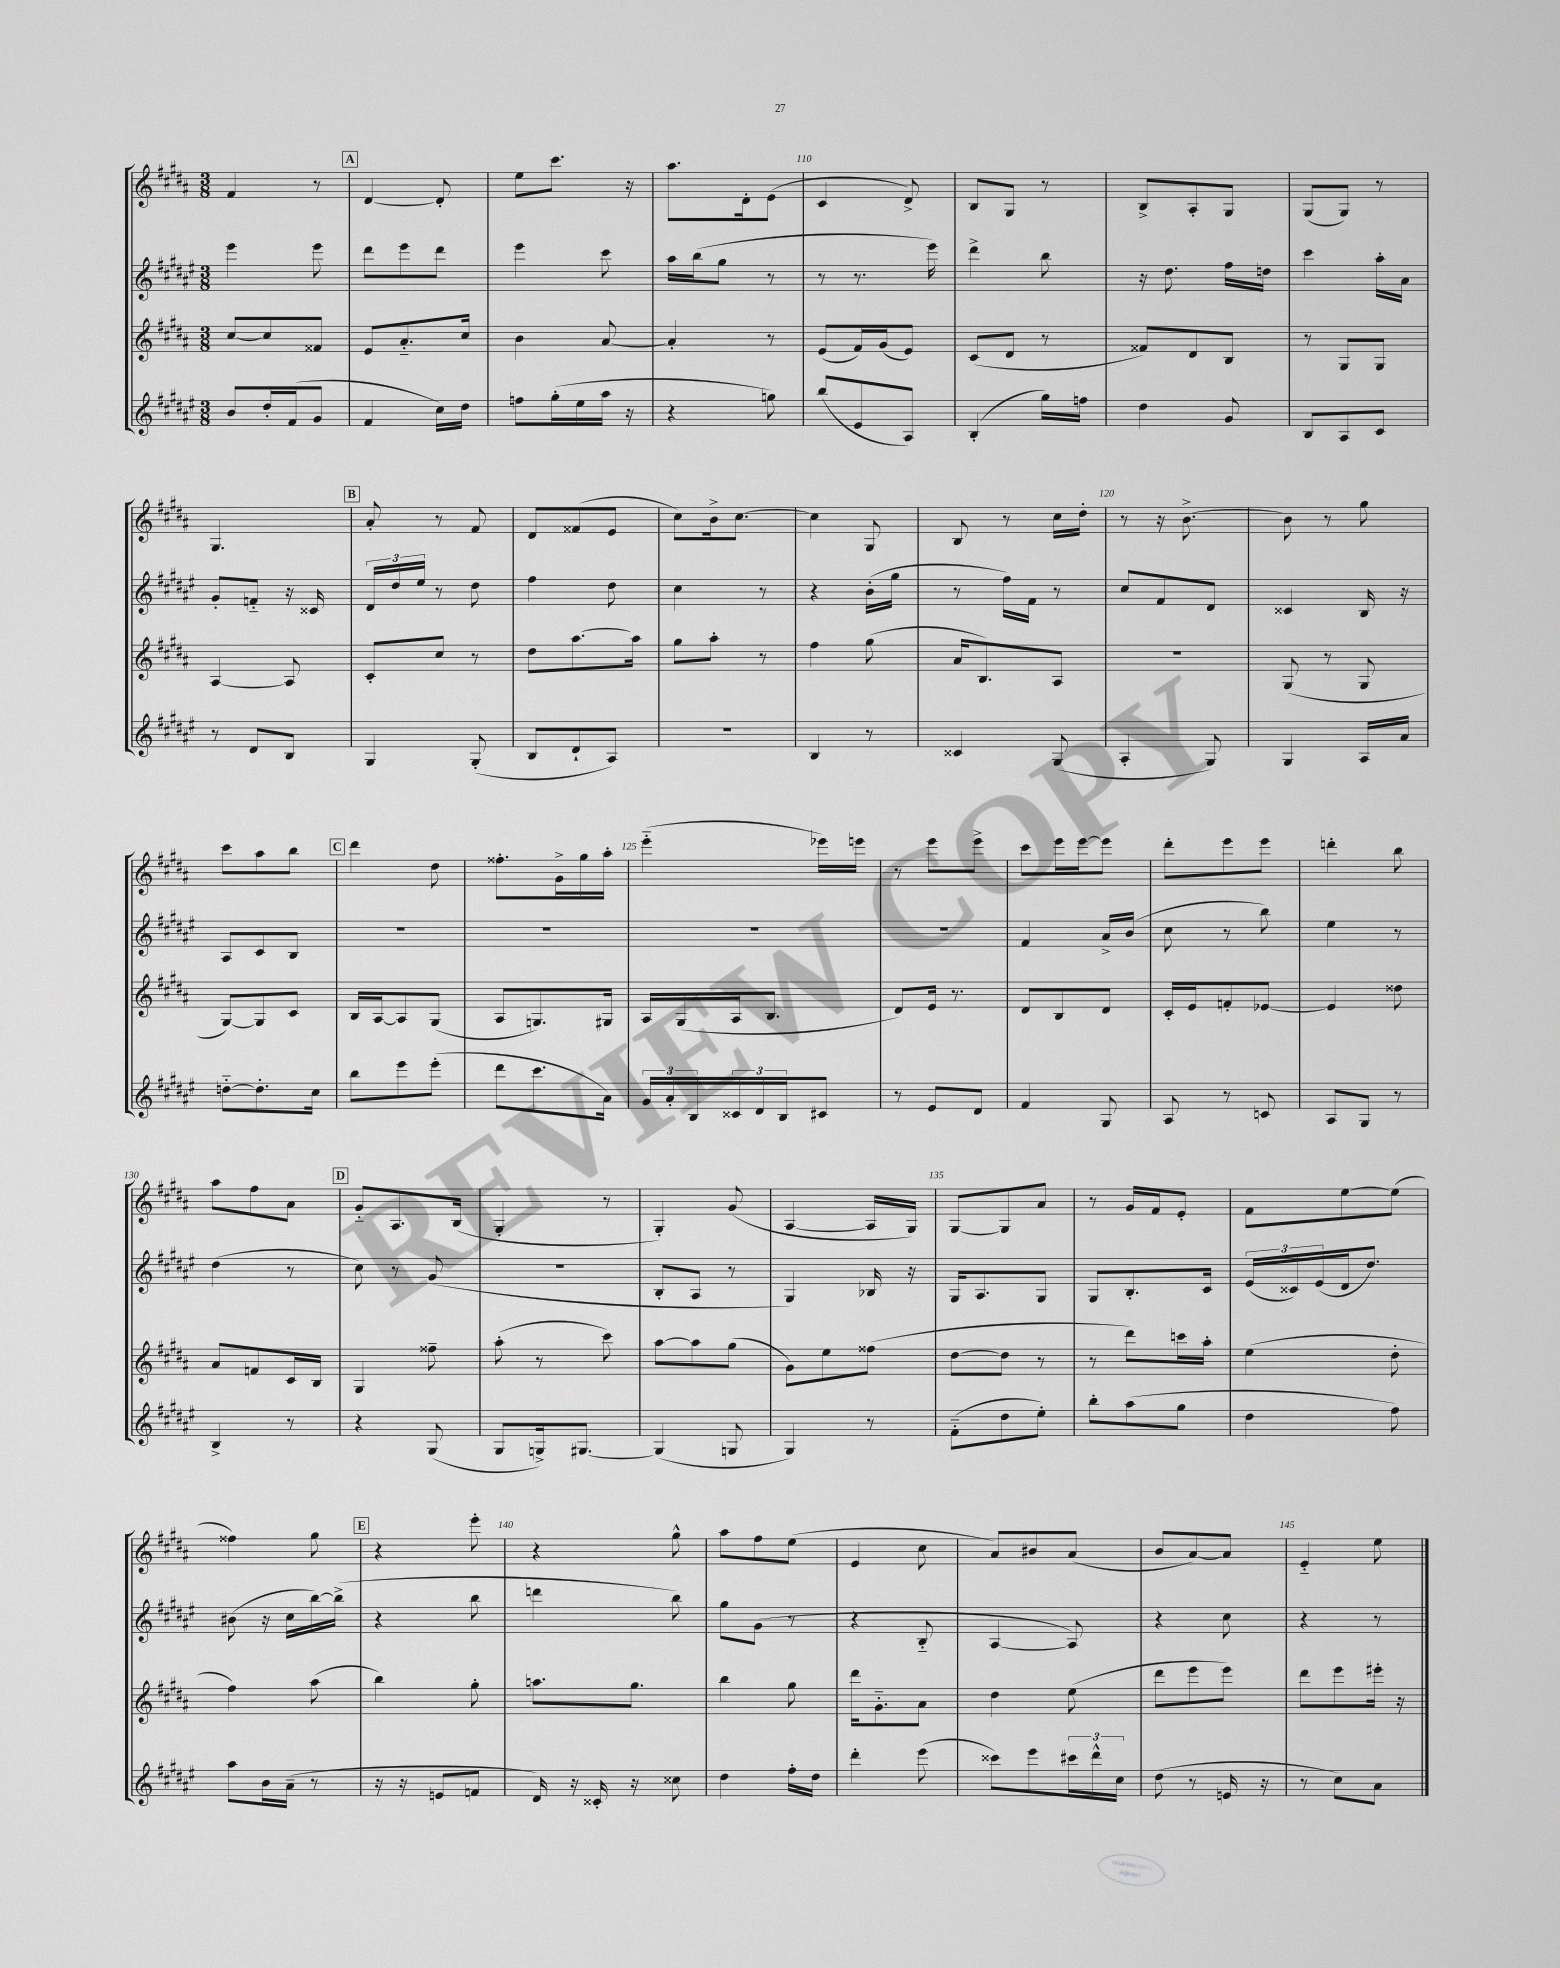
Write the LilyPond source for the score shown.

<<
\new StaffGroup <<
\new Staff = "s0" {
    \clef treble \key b \major \numericTimeSignature \time 3/8
    fis'4 r8 |
    \mark \markup { \box "A" } dis'4~ dis'8-. |
    e''8 cis'''8. r16 |
    ais''8. dis'16-. e'8( |
    cis'4 dis'8->) |
    b8 gis8 r8 |
    b8-> ais8-. gis8 |
    gis8( gis8) r8 |
    gis4. |
    \mark \markup { \box "B" } ais'8-. r8 fis'8 |
    dis'8 fisis'8( e'8 |
    cis''8) b'16-> cis''8.~ |
    cis''4 gis8 |
    b8 r8 cis''16 dis''16-. |
    r8 r16 b'8.~-> |
    b'8 r8 gis''8 |
    cis'''8 ais''8 b''8 |
    \mark \markup { \box "C" } dis'''4 dis''8 |
    fisis''8.-. gis'16-> gis''16 ais''16-. |
    e'''4-_( ees'''16) e'''16 |
    r8 e'''8 e'''8-> |
    cis'''8 e'''16 e'''16~ e'''8 |
    dis'''8-. e'''8 e'''8 |
    d'''4-. b''8 |
    ais''8 fis''8 ais'8 |
    \mark \markup { \box "D" } gis'8-_ ais8. b16( |
    gis4-. r8 |
    gis4-.) gis'8( |
    ais4~ ais16 gis16) |
    gis8~ gis8 ais'8 |
    r8 gis'16 fis'16 e'8-. |
    fis'8 e''8~ e''8( |
    fisis''4) gis''8 |
    \mark \markup { \box "E" } r4 e'''8-. |
    r4 gis''8-^ |
    ais''8 fis''8 e''8( |
    e'4 cis''8 |
    ais'8) bis'8 ais'8( |
    b'8 ais'8~) ais'8 |
    e'4-_ e''8 \bar "|." |
}
\new Staff = "s1" {
    \clef treble \key fis \major \numericTimeSignature \time 3/8
    eis'''4 eis'''8 |
    \mark \markup { \box "A" } dis'''8 eis'''8 dis'''8 |
    eis'''4 cis'''8 |
    ais''16 b''16( gis''8 r8 |
    r8 r8. eis'''16) |
    dis'''4-> b''8 |
    r16 dis''8. fis''16 d''16 |
    cis'''4 ais''16-. ais'16 |
    gis'8-. f'8-_ r16 cisis'16 |
    \mark \markup { \box "B" } \tuplet 3/2 { dis'16 dis''16 eis''16 } r8 dis''8 |
    fis''4 dis''8 |
    cis''4 r8 |
    r4 b'16-.( gis''16 |
    r8 fis''16) fis'16 r8 |
    cis''8 fis'8 dis'8 |
    cisis'4 b16 r16 |
    ais8 cis'8 b8 |
    \mark \markup { \box "C" } R4. |
    R4. |
    R4. |
    R4. |
    fis'4 ais'16-> b'16( |
    cis''8 r8 b''8) |
    eis''4 r8 |
    dis''4( r8 |
    \mark \markup { \box "D" } cis''8) r8 gis'8( |
    R4. |
    b8-. ais8 r8 |
    gis4) bes16 r16 |
    gis16 ais8. gis8 |
    gis8 b8.-. cis'16 |
    \tuplet 3/2 { eis'16( cisis'16) eis'16( } dis'16 dis''8.) |
    bis'8( r16 cis''16 b''16~) b''16->( |
    \mark \markup { \box "E" } r4 b''8 |
    d'''4 b''8) |
    gis''8 gis'8( r8 |
    r4 b8-_ |
    ais4~ ais8) |
    r4 cis''8 |
    r4 r8 \bar "|." |
}
\new Staff = "s2" {
    \clef treble \key b \major \numericTimeSignature \time 3/8
    cis''8~ cis''8 fisis'8 |
    \mark \markup { \box "A" } e'8 ais'8.-_ cis''16 |
    b'4 ais'8~ |
    ais'4-. r8 |
    e'8( fis'16) gis'16( e'8) |
    cis'8( dis'8 r8 |
    fisis'8) dis'8 b8 |
    r8 gis8 gis8 |
    ais4~ ais8 |
    \mark \markup { \box "B" } cis'8-. cis''8 r8 |
    dis''8 ais''8.~ ais''16 |
    gis''8 ais''8-. r8 |
    fis''4 gis''8( |
    ais'16 b8.) ais8 |
    R4. |
    gis8( r8 gis8 |
    gis8~) gis8 cis'8 |
    \mark \markup { \box "C" } b16 ais16~ ais8 gis8( |
    ais8 g8.) gis16 |
    ais16 gis16( ais16 b8. |
    dis'8) e'16 r8. |
    dis'8 b8 dis'8 |
    cis'16-. e'16 f'8-. ees'8~ |
    ees'4 disis''8 |
    ais'8 f'8 cis'16 b16 |
    \mark \markup { \box "D" } gis4 fisis''8-- |
    ais''8-.( r8 cis'''8) |
    ais''8~ ais''8 gis''8( |
    gis'8) e''8 fisis''8( |
    dis''8~ dis''8 r8 |
    r8 dis'''8) c'''16 ais''16-. |
    e''4( dis''8-. |
    fis''4) ais''8( |
    \mark \markup { \box "E" } b''4) gis''8-. |
    a''8. gis''8. |
    b''4 gis''8 |
    dis'''16 gis'8.-_ ais'8 |
    dis''4 e''8( |
    dis'''8 e'''8 e'''8) |
    dis'''8 e'''8 eis'''16-. r16 \bar "|." |
}
\new Staff = "s3" {
    \clef treble \key fis \major \numericTimeSignature \time 3/8
    b'8 dis''16-. fis'16( gis'8 |
    \mark \markup { \box "A" } fis'4 cis''16) dis''16 |
    f''8 gis''16-.( eis''16 ais''16 r16 |
    r4 g''8) |
    b''8( eis'8 ais8) |
    b4-.( gis''16) f''16 |
    dis''4 gis'8 |
    b8 ais8 cis'8 |
    r8 dis'8 b8 |
    \mark \markup { \box "B" } gis4 gis8-.( |
    b8 dis'8-! ais8) |
    R4. |
    b4 r8 |
    cisis'4 gis8( |
    ais4-. gis8) |
    gis4 ais16 ais'16 |
    d''8~-_ d''8.-. cis''16 |
    \mark \markup { \box "C" } b''8 eis'''8 eis'''8-.( |
    dis'''8 cis'''8. ais'16) |
    \tuplet 3/2 { gis'16 ais'16-. b16 } \tuplet 3/2 { cisis'16 dis'16 b16 } cis'8 |
    r8 eis'8 dis'8 |
    fis'4 gis8 |
    ais8 r8 c'8 |
    ais8 gis8 r8 |
    b4-> r8 |
    \mark \markup { \box "D" } r4 gis8( |
    gis8 g16->) gis8.~ |
    gis4( g8 |
    gis4) r8 |
    fis'8-_( dis''8 eis''8-.) |
    b''8-. ais''8( gis''8 |
    dis''4 fis''8) |
    ais''8 b'16 ais'16--( r8 |
    \mark \markup { \box "E" } r16 r16 e'8 f'8 |
    dis'16) r16 cisis'16-. r16 cisis''8 |
    dis''4 fis''16-. dis''16 |
    dis'''4-. eis'''8( |
    cisis'''8) eis'''8 \tuplet 3/2 { cis'''16 dis'''16-^ cis''16 } |
    dis''8( r8 e'16 r16 |
    r8 cis''8) ais'8 \bar "|." |
}
>>
>>
\layout { \context { \Score currentBarNumber = #106 \override BarNumber.break-visibility = ##(#f #t #t) barNumberVisibility = #(every-nth-bar-number-visible 5) } }
